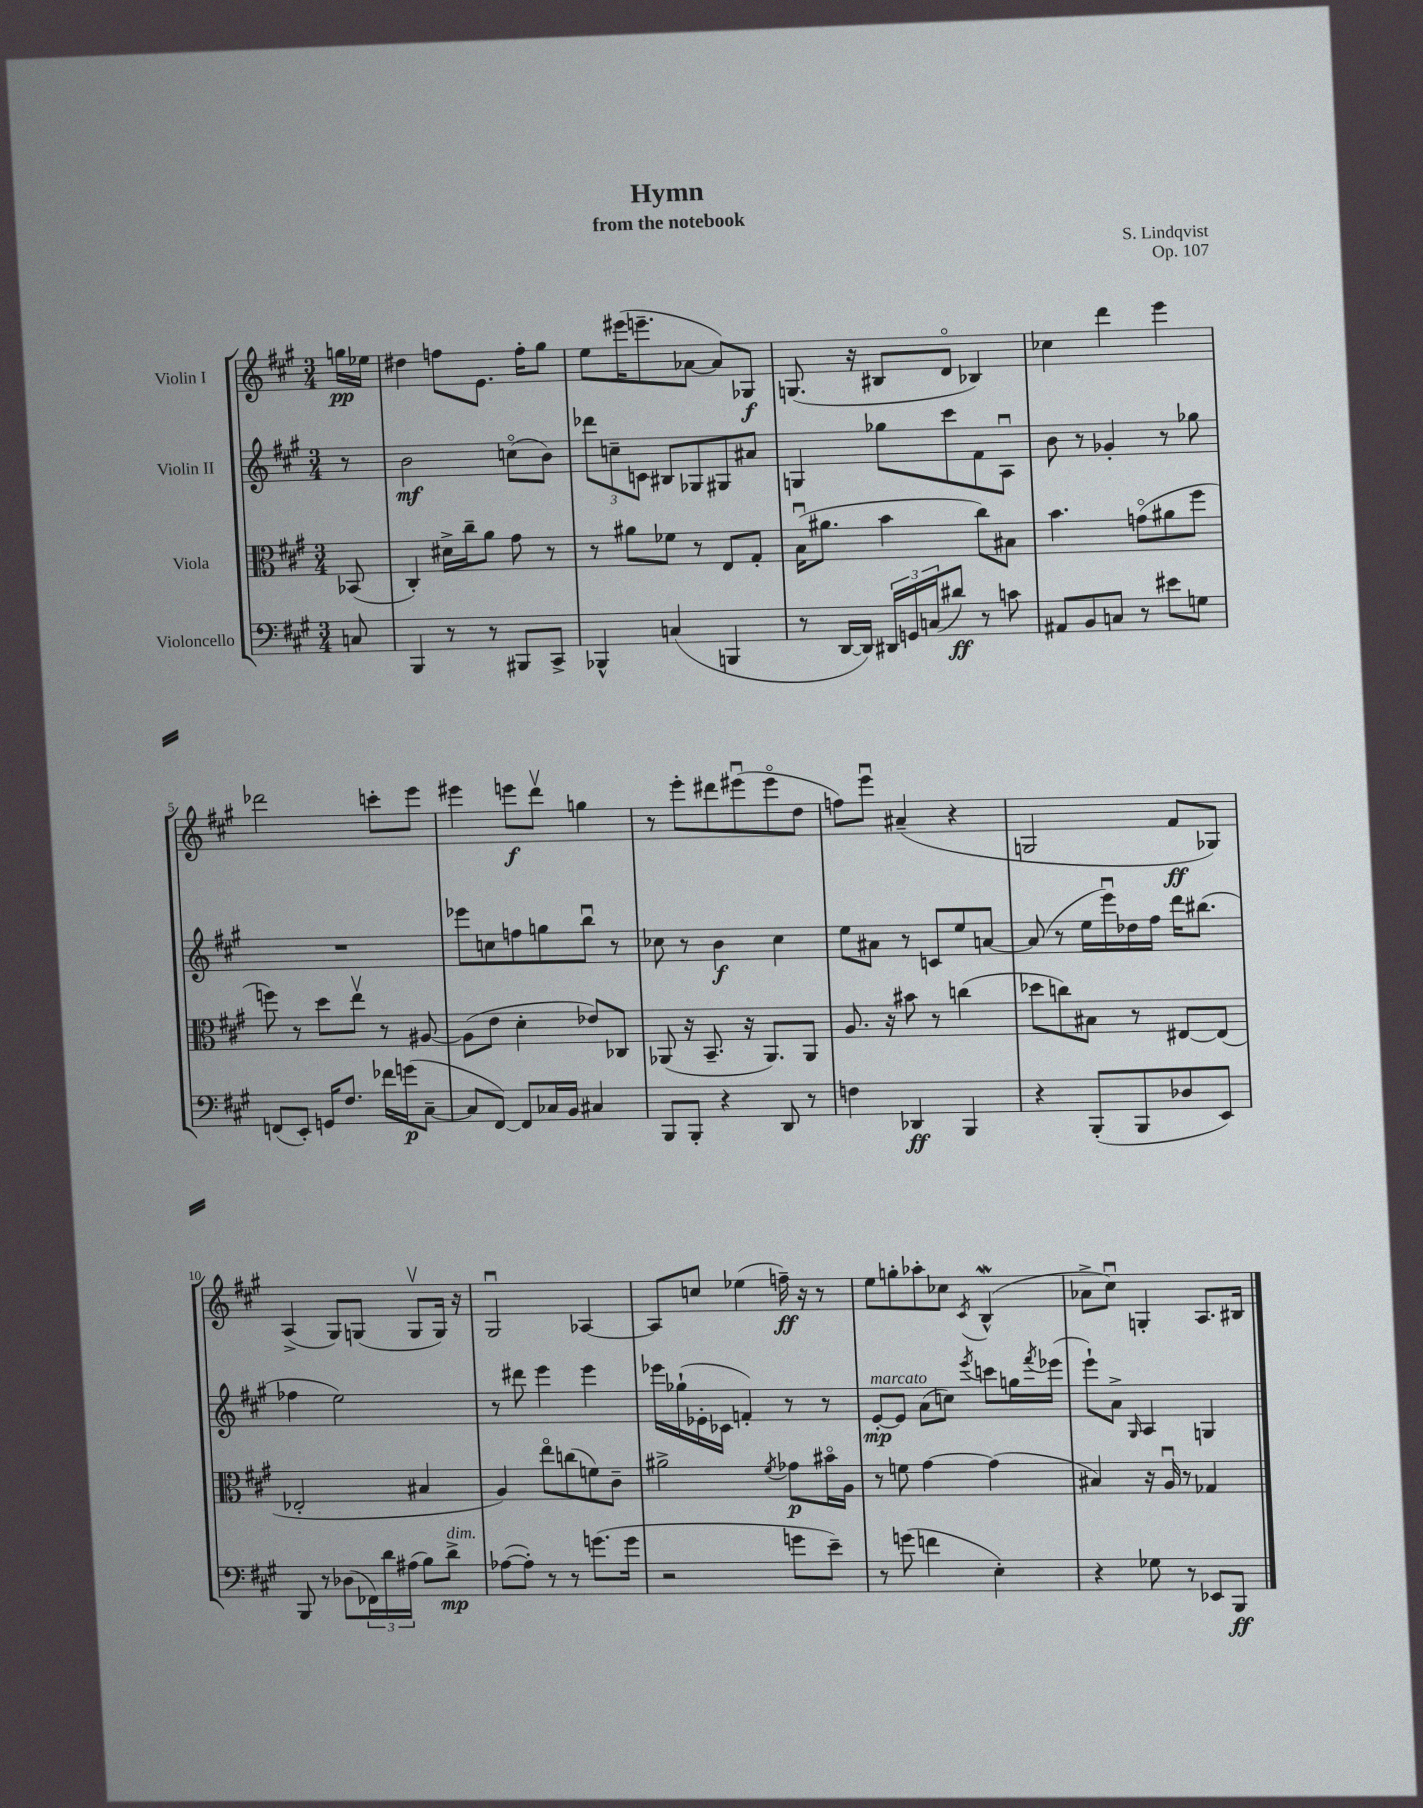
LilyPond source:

\header { title = "Hymn" composer = "S. Lindqvist" subtitle = "from the notebook" opus = "Op. 107" }
<<
\new StaffGroup <<
\new Staff = "s0" \with { instrumentName = "Violin I" } {
    \clef treble \key a \major \numericTimeSignature \time 3/4 \partial 8
    g''16\pp ees''16 |
    dis''4 f''8 e'8. f''16-. gis''8 |
    e''8 eis'''16( e'''8.-- aes'8~ aes'8) ges8\f |
    g8.( r16 bis8 d'8\flageolet bes4) |
    ces''4 d'''4 e'''4 |
    des'''2 c'''8-. e'''8 |
    eis'''4 e'''8\f d'''8\upbow g''4 |
    r8 e'''8-. dis'''8 eis'''8\downbow( eis'''8\flageolet d''8 |
    f''8) e'''8\downbow ais'4--( r4 |
    g2 fis'8\ff ges8) |
    a4->( gis8) g8( g8\upbow g16) r16 |
    gis2\downbow aes4~ |
    aes8 c''8 ees''4( f''16--\ff) r16 r8 |
    e''8 g''8-. aes''8-. ces''8 \acciaccatura { cis'8 } b4-^\mordent( |
    aes'8-> cis''8\downbow) g4-. a8. bis16 \bar "|." |
}
\new Staff = "s1" \with { instrumentName = "Violin II" } {
    \clef treble \key a \major \numericTimeSignature \time 3/4 \partial 8
    r8 |
    b'2\mf c''8\flageolet( b'8) |
    \tuplet 3/2 { des'''8 c''8-- c'8 } bis8 ges8 gis8 ais'8 |
    g4 ges''8 cis'''8 fis'8 a8\downbow |
    b'8 r8 ges'4-. r8 ges''8 |
    R2. |
    ees'''8 c''8 f''8 g''8 b''8\downbow r8 |
    ces''8 r8 b'4\f ces''4 |
    e''8 ais'8 r8 c'8 e''8 a'8~ |
    a'8( r8 e''16 e'''16\downbow) des''16 fis''16 d'''16 bis''8.( |
    fes''4 e''2) |
    r8 dis'''8 e'''4 e'''4 |
    ees'''16 ges''16-!( ees'16-. ces'16 f'4-.) r8 r8 |
    e'8~-.\mp^\markup { \italic "marcato" } e'8 a'8( c''8) \acciaccatura { e'''8 } c'''8 g''16 \acciaccatura { fis'''8 } ees'''16( |
    e'''8-!) a'8-> \grace { gis16 } a4 g4 \bar "|." |
}
\new Staff = "s2" \with { instrumentName = "Viola" } {
    \clef alto \key a \major \numericTimeSignature \time 3/4 \partial 8
    bes,8( |
    cis4-.) dis'16-> cis''16-- a'8 gis'8 r8 |
    r8 ais'8 fes'8 r8 e8 gis8-. |
    b16\downbow( ais'8. b'4 cis''8) bis8 |
    b'4. g'8\flageolet( ais'8 fis''8 |
    f''8) r8 d''8 e''8\upbow r8 ais8~ |
    ais8( e'8 d'4-. ees'8) ces8 |
    aes,8( r16 b,8.-- r16 aes,8.) aes,8 |
    a8. r16 bis'8 r8 c''4( |
    des''8 c''8) bis8 r8 eis8~ eis8( |
    ees2-. bis4 |
    a4) e''8\flageolet c''8( f'8) cis'8-- |
    ais'2-> \acciaccatura { fis'8 } ges'8\p bis'16\flageolet a16 |
    r8 f'8 gis'4~ gis'4( |
    bis4) r16 a16\downbow r8 ges4 \bar "|." |
}
\new Staff = "s3" \with { instrumentName = "Violoncello" } {
    \clef bass \key a \major \numericTimeSignature \time 3/4 \partial 8
    c8 |
    b,,4 r8 r8 bis,,8 cis,8-> |
    bes,,4-^ c4( b,,4 |
    r8 d,16~ d,16) \tuplet 3/2 { dis,16 g,16 c16( } dis'8\ff) r8 c'8 |
    ais,8 b,8 c8 r8 eis'8 g8 |
    f,8( e,8-.) g,16 fis8. fes'16 g'16\p( cis8~-- |
    cis8 fis,8~) fis,8 ces16 b,16 cis4 |
    b,,8 b,,8-. r4 d,8 r8 |
    f4 des,4\ff b,,4 |
    r4 b,,8-.( b,,8 des8 e,8) |
    b,,8 r8 des8( \tuplet 3/2 { fes,16) d'16 ais16( } b8) d'8->\mp^\markup { \italic "dim." } |
    aes8~( aes8-.) r8 r8 g'8.( g'16 |
    r2 g'8 e'8--) |
    r8 g'8( f'4 e4-.) |
    r4 ges8 r8 ees,8 b,,8\ff \bar "|." |
}
>>
>>
